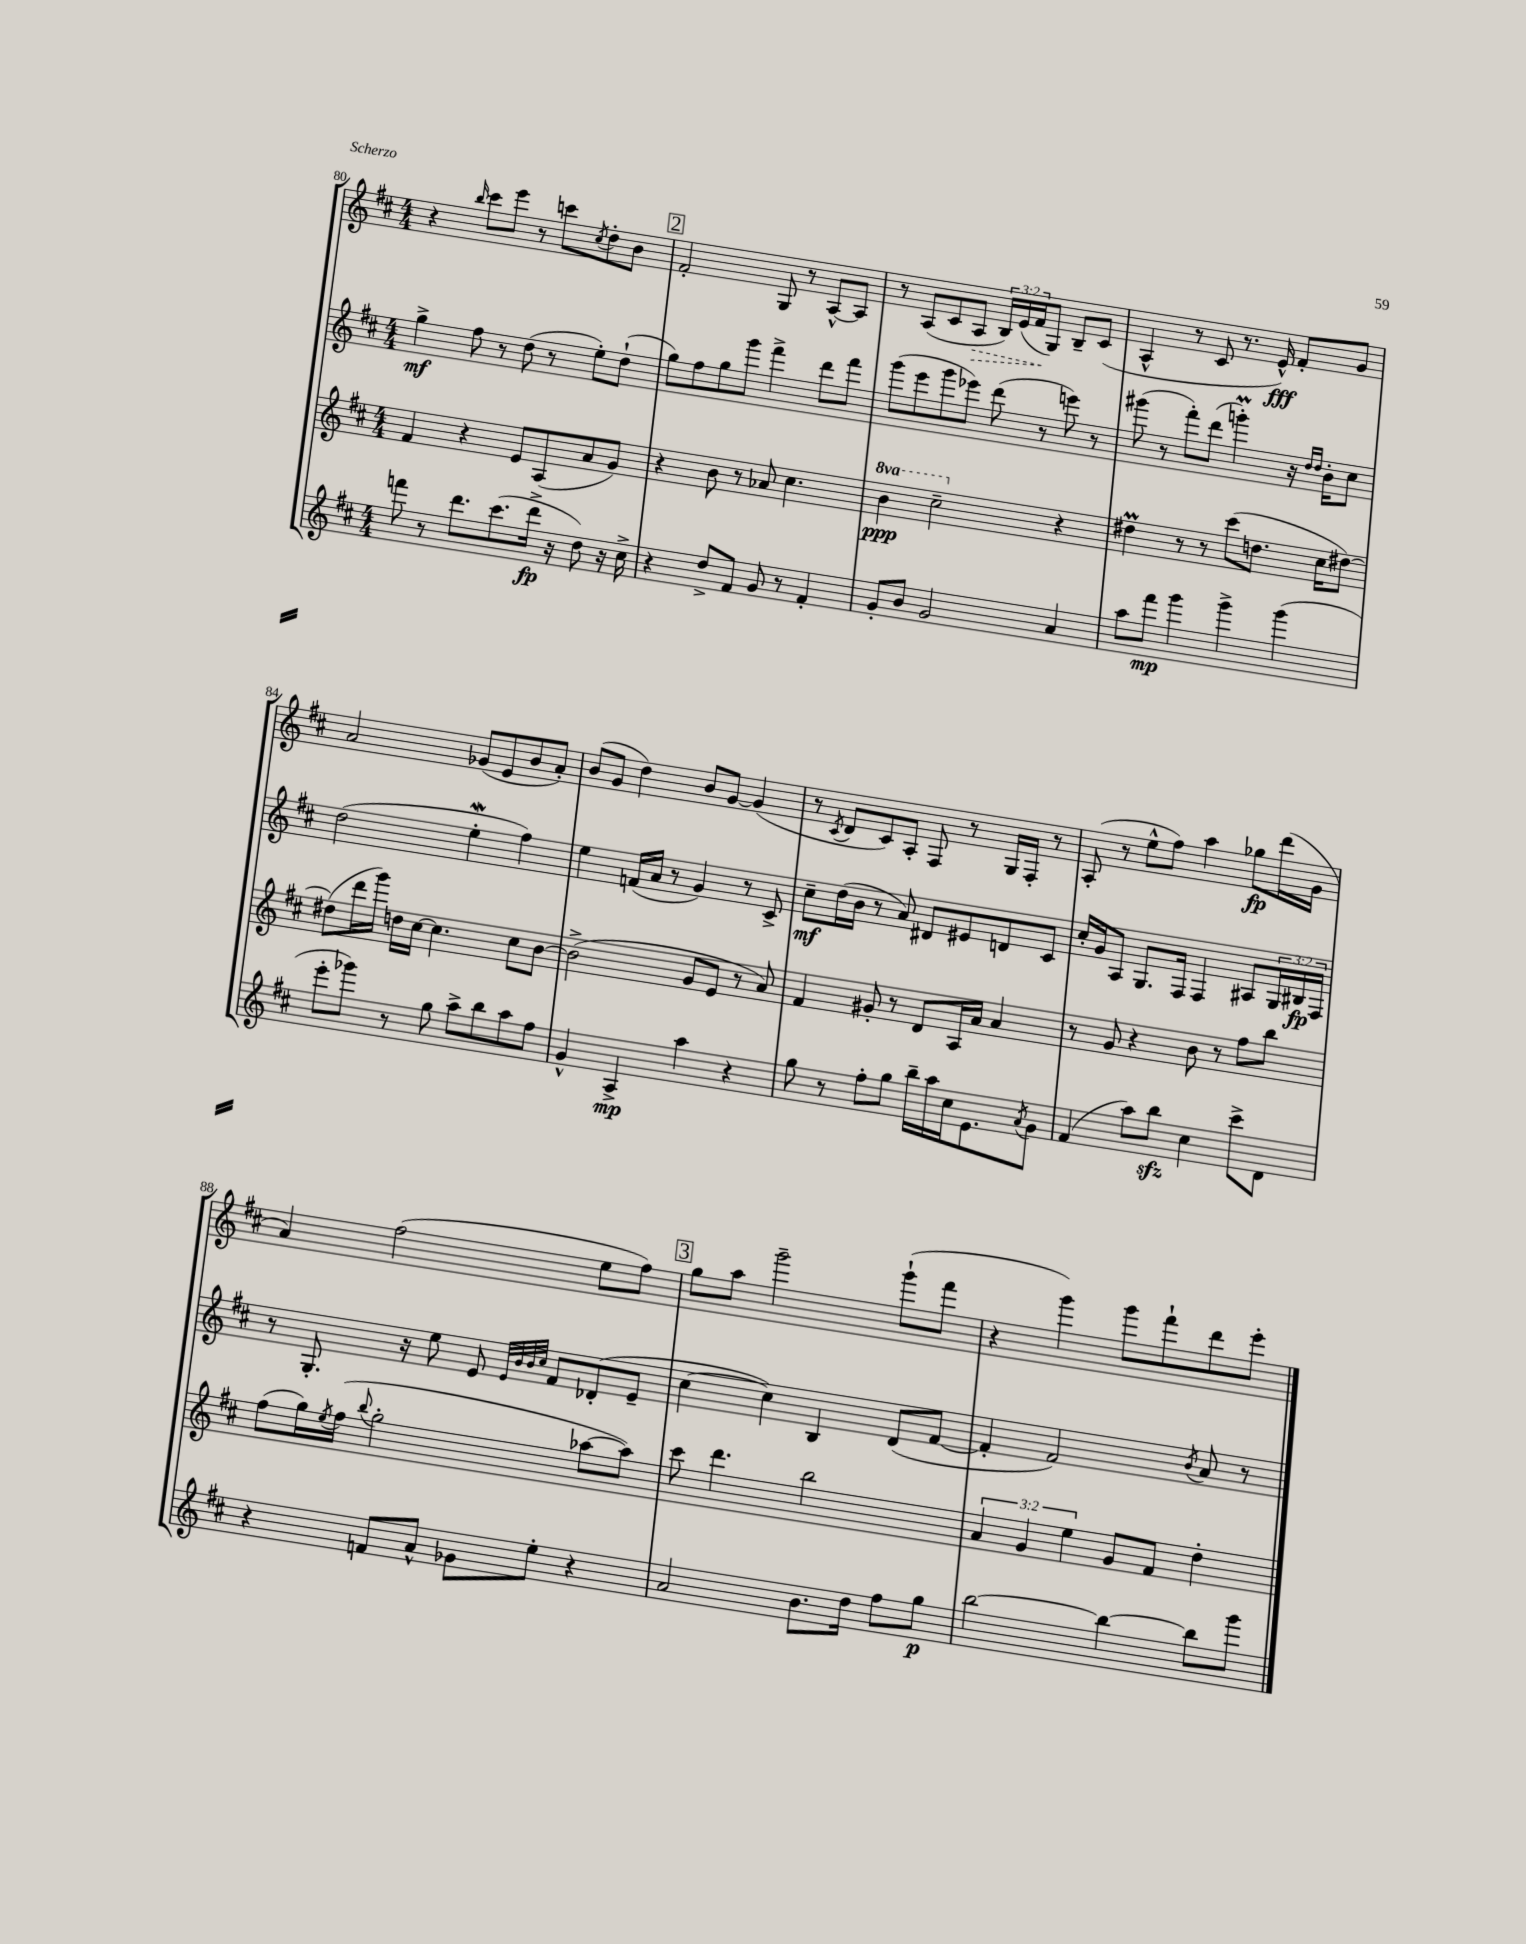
<<
\new StaffGroup <<
\new Staff = "s0" {
    \clef treble \key d \major \numericTimeSignature \time 4/4 \override Staff.TupletNumber.text = #tuplet-number::calc-fraction-text
    r4 \grace { b''16 } cis'''8 e'''8 r8 c'''8 \acciaccatura { cis''8 } d''8-. b'8 |
    \mark \markup { \box "2" } fis'2-. g8 r8 a8~-^ a8 |
    r8 a8( cis'8 \once \override Hairpin.style = #'dashed-line a8\> \tuplet 3/2 { b16) e'16( fis'16\! } g8) b8-- cis'8( |
    a4-^ r8 cis'8 r8. e'16-^\fff) fis'8-. g'8 |
    a'2 ges'8( e'8 b'8 a'8-.) |
    b'8( g'8 d''4) b'8 g'8~ g'4( |
    r8 \acciaccatura { cis'8 } d'8 cis'8) a8-. fis8 r8 g16 fis16-. r8 |
    a8-.( r8 e''8-^ fis''8) a''4 ges''8\fp d'''16( g'16 |
    a'4) fis''2( e''8 fis''8) |
    \mark \markup { \box "3" } g''8 a''8 g'''2-- g'''8-!( fis'''8 |
    r4 g'''4) g'''8 fis'''8-! d'''8 e'''8-. \bar "|." |
}
\new Staff = "s1" {
    \clef treble \key d \major \numericTimeSignature \time 4/4 \override Staff.TupletNumber.text = #tuplet-number::calc-fraction-text
    g''4->\mf fis''8 r8 d''8( r8 e''8-.) d''8-!( |
    \mark \markup { \box "2" } g''8) fis''8 g''8 g'''8 fis'''4-> d'''8 fis'''8 |
    g'''8( e'''8 g'''8 ees'''8) d'''8( r8 e'''8) r8 |
    gis'''8( r8 fis'''8-.) d'''8( g'''4-.\prall) r16 \grace { d''16 d''16 } b'16-. cis''8 |
    d''2( e''4-.\mordent fis''4) |
    e''4 f'16( a'16 r8 g'4) r8 cis'8-> |
    cis''8--\mf d''16( b'16 r8 a'8) dis'8 eis'8 d'8 cis'8 |
    cis''16-. g'16 a8 g8. fis16 fis4 ais8 \tuplet 3/2 { g16 bis16\fp fis16 } |
    r8 g8.-. r16 e''8 e'8 \grace { e'32 b'32 b'32 cis''32 } fis'8 des'8-.( e'8-- |
    \mark \markup { \box "3" } cis''4~ cis''4) b4 d'8( fis'8~ |
    fis'4-. fis'2) \acciaccatura { b'8 } a'8 r8 \bar "|." |
}
\new Staff = "s2" {
    \clef treble \key d \major \numericTimeSignature \time 4/4 \override Staff.TupletNumber.text = #tuplet-number::calc-fraction-text \set Staff.ottavationMarkups = #ottavation-simple-ordinals
    fis'4 r4 e'8 a8( a'8 g'8) |
    \mark \markup { \box "2" } r4 b'8 r8 aes'8 cis''4. |
    \ottava #1 b''4\ppp cis'''2-- \ottava #0 r4 |
    dis''4\prall r8 r8 cis'''8( d''8. cis''16 dis''8~) |
    dis''8( d'''16 g'''16) d''16 cis''16~ cis''4. cis''8 b'8~ |
    b'2->( g'8 e'8 r8 a'8) |
    fis'4 gis'8-. r8 d'8 a16 a'16 a'4 |
    r8 g'8 r4 b'8 r8 fis''8 b''8 |
    fis''8( g''16) \acciaccatura { e''8 } fis''16( \appoggiatura { b''8 } g''2-. aes''8~ aes''8) |
    \mark \markup { \box "3" } cis'''8 d'''4. b''2 |
    \tuplet 3/2 { a'4 g'4 e''4 } g'8 fis'8 d''4-. \bar "|." |
}
\new Staff = "s3" {
    \clef treble \key d \major \numericTimeSignature \time 4/4
    f'''8 r8 d'''8. cis'''8.( d'''16->\fp r16 d''8) r16 cis''16-> |
    \mark \markup { \box "2" } r4 d''8-> fis'8 g'8 r8 fis'4-. |
    g'8-. b'8 g'2 a'4 |
    a''8 fis'''8\mp g'''4 g'''4-> g'''4( |
    e'''8-. ges'''8) r8 g''8 a''8-> b''8 a''8 fis''8 |
    g'4-^ a4->\mp a''4 r4 |
    g''8 r8 fis''8-. g''8 b''16-- a''16 cis''16 e'8. \acciaccatura { a'8 } g'8 |
    fis'4( a''8) b''8\sfz cis''4 cis'''8-> d'8 |
    r4 f'8 a'8-^ ges'8 e''8-. r4 |
    \mark \markup { \box "3" } a'2 b'8. d''16 fis''8 g''8\p |
    b''2~ b''4~ b''8 g'''8 \bar "|." |
}
>>
>>
\layout { \context { \Score currentBarNumber = #80 } }
